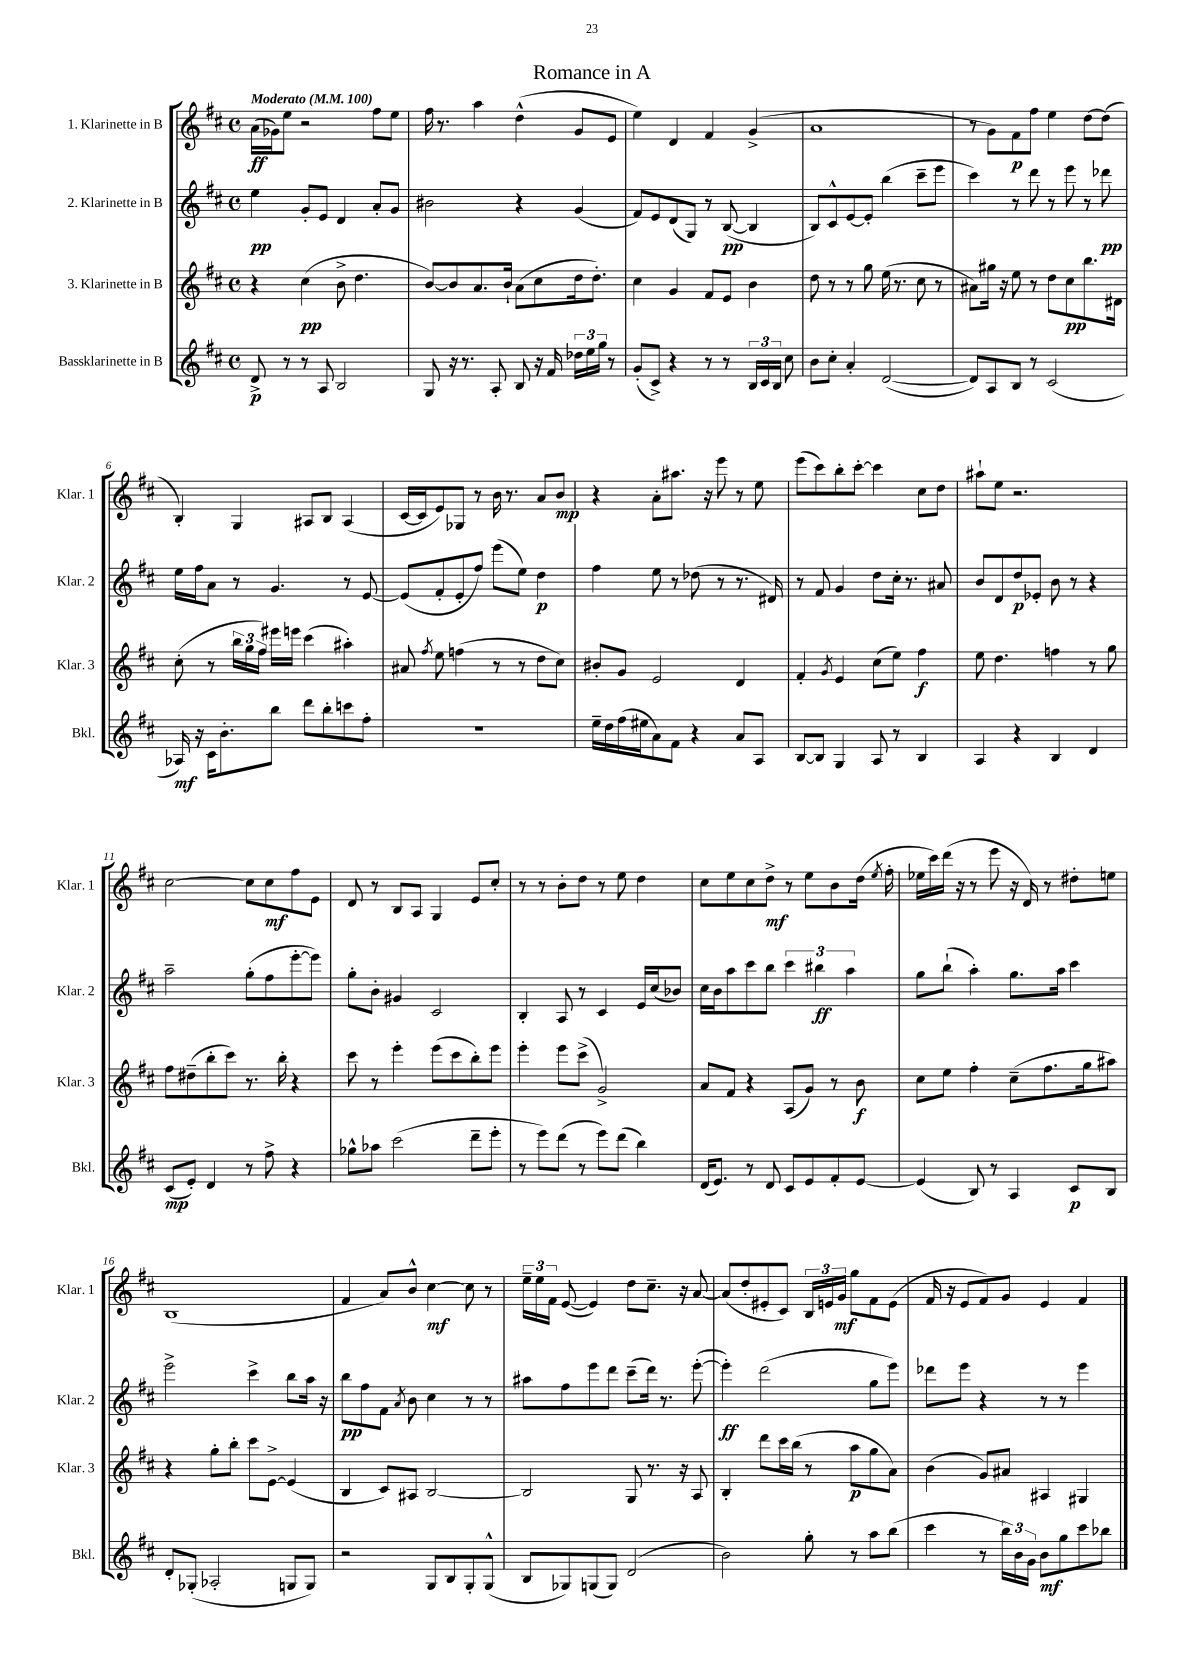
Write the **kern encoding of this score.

**kern	**dynam	**kern	**dynam	**kern	**dynam	**kern	**dynam
*part4	*part4	*part3	*part3	*part2	*part2	*part1	*part1
*staff4	*staff4	*staff3	*staff3	*staff2	*staff2	*staff1	*staff1
*I"Bassklarinette in B	*	*I"3. Klarinette in B	*	*I"2. Klarinette in B	*	*I"1. Klarinette in B	*
*I'Bkl.	*	*I'Klar. 3	*	*I'Klar. 2	*	*I'Klar. 1	*
*clefG2	*	*clefG2	*	*clefG2	*	*clefG2	*
*k[f#c#]	*	*k[f#c#]	*	*k[f#c#]	*	*k[f#c#]	*
*M4/4	*	*M4/4	*	*M4/4	*	*M4/4	*
*met(c)	*	*met(c)	*	*met(c)	*	*met(c)	*
*MM100	*	*MM100	*	*MM100	*	*MM100	*
=1	=1	=1	=1	=1	=1	=1	=1
!	!	!	!	!	!	!LO:TX:a:B:t=Moderato	!
8d^/	p	4r	.	4ee\	pp	(16a\LL	ff
.	.	.	.	.	.	16g-X\J)	.
8r	.	.	.	.	.	8ee\J	.
8r	.	(4cc#\	pp	8g'/L	.	2r	.
8A/	.	.	.	8e/J	.	.	.
2B/	.	8b^\	.	4d/	.	.	.
.	.	4.dd\	.	.	.	.	.
.	.	.	.	8a'/L	.	8ff#\L	.
.	.	.	.	8g/J	.	8ee\J	.
=2	=2	=2	=2	=2	=2	=2	=2
8G/	.	[8b/L)	.	2b#X\	.	16ff#\	.
.	.	.	.	.	.	8.r	.
16r	.	8b/]	.	.	.	.	.
8.r	.	.	.	.	.	.	.
.	.	8.a/	.	.	.	4aa\	.
8A'/	.	.	.	.	.	.	.
.	.	16b`/Jk	.	.	.	.	.
8B/	.	(8a\L	.	4r	.	(4dd^^\	.
16r	.	8cc#\	.	.	.	.	.
16f#/	.	.	.	.	.	.	.
24dd-X\LL	.	16dd\k	.	(4g/	.	8g/L	.
24ee\	.	.	.	.	.	.	.
.	.	8.dd'\J)	.	.	.	.	.
24gg\JJ	.	.	.	.	.	.	.
8r	.	.	.	.	.	8e/J	.
=3	=3	=3	=3	=3	=3	=3	=3
(8g'/L	.	4cc#\	.	8f#/L)	.	4ee\)	.
8c#^/J)	.	.	.	8e/	.	.	.
4r	.	4g/	.	(8d/	.	4d/	.
.	.	.	.	8G/J)	.	.	.
8r	.	8f#/L	.	8r	.	4f#/	.
8r	.	8e/J	.	([8B/	pp	.	.
24B/LL	.	4b\	.	4B/]	.	(4g^/	.
24c#/	.	.	.	.	.	.	.
24B/JJ	.	.	.	.	.	.	.
8cc#\	.	.	.	.	.	.	.
=4	=4	=4	=4	=4	=4	=4	=4
8b\L	.	8dd\	.	8B/L)	.	1a	.
8cc#'\J	.	8r	.	8c#^^/	.	.	.
4a'/	.	8r	.	[8e/	.	.	.
.	.	8gg\	.	8e'/J]	.	.	.
([2d/	.	(16ee\	.	(4bb\	.	.	.
.	.	8.r	.	.	.	.	.
.	.	8cc#\	.	8ccc#~\L	.	.	.
.	.	8r	.	8eee\J	.	.	.
=5	=5	=5	=5	=5	=5	=5	=5
8d/L])	.	8a#X\L)	.	4ccc#\)	.	8r	.
8A/	.	16gg#X\Jk	.	.	.	8g\L)	.
.	.	16r	.	.	.	.	.
8B/J	.	8ee\	.	8r	.	8f#\	p
8r	.	8r	.	8ddd\	.	8ff#\J	.
(2c#/	.	8dd\L	.	8r	.	4ee\	.
.	.	8cc#\	pp	8eee\	.	.	.
.	.	8.bb\	.	8r	.	[8dd\L	.
.	.	.	.	8ddd-X\	pp	(8dd\J]	.
.	.	16d#X\Jk	.	.	.	.	.
!!LO:LB:g=z
=6	=6	=6	=6	=6	=6	=6	=6
16A-X/)	mf	(8cc#'\	.	16ee\LL	.	4B'/)	.
16r	.	.	.	16ff#\J	.	.	.
16c#\KL	.	8r	.	8a\J	.	.	.
8.b'\	.	.	.	.	.	.	.
.	.	24bb\LL	.	8r	.	4G/	.
.	.	24gg\	.	.	.	.	.
.	.	24ff#\JJ)	.	.	.	.	.
8bb\J	.	16eee#X\LL	.	4.g/	.	.	.
.	.	16eeen\JJ	.	.	.	.	.
8ddd\L	.	(4ccc#\	.	.	.	8A#X/L	.
8bb'\	.	.	.	.	.	8B/J	.
8cccn\	.	4aa#X'\)	.	8r	.	(4A#/	.
8ff#'\J	.	.	.	[8e/	.	.	.
=7	=7	=7	=7	=7	=7	=7	=7
1r	.	8a#X/	.	(8e/L]	.	[16c#/LL	.
.	.	.	.	.	.	16c#/J]	.
.	.	8qff#/	.	.	.	.	.
.	.	8ee\	.	8f#'/	.	8e/)	.
.	.	(4ffn\	.	8e'/	.	8G-X/J	.
.	.	.	.	8ff#/J)	.	8r	.
.	.	8r	.	(8eee\L	.	16b\	.
.	.	.	.	.	.	8.r	.
.	.	8r	.	8ee\J)	.	.	.
.	.	8dd\L	.	4dd\	p	8a/L	.
.	.	8cc#\J)	.	.	.	8b/J	mp
=8	=8	=8	=8	=8	=8	=8	=8
16ee~\LL	.	8b#X'/L	.	4ff#\	.	4r	.
16dd\	.	.	.	.	.	.	.
(16ff#\	.	8g/J	.	.	.	.	.
16ee#X\J	.	.	.	.	.	.	.
8a\)	.	2e/	.	8ee\	.	8a'\L	.
8f#\J	.	.	.	8r	.	8.aa#X\J	.
4r	.	.	.	(8dd-X\	.	.	.
.	.	.	.	.	.	16r	.
.	.	.	.	8r	.	8eee\	.
8a/L	.	4d/	.	8.r	.	8r	.
8A/J	.	.	.	.	.	8ee\	.
.	.	.	.	16d#X/)	.	.	.
=9	=9	=9	=9	=9	=9	=9	=9
[8B/L	.	4f#'/	.	8r	.	(8eee\L	.
8B/J]	.	.	.	8f#/	.	8ccc#\)	.
.	.	8qg/	.	.	.	.	.
4G/	.	4e/	.	4g/	.	8bb'\	.
.	.	.	.	.	.	[8ccc#'\J	.
8A/	.	(8cc#\L	.	8dd\L	.	4ccc#\]	.
8r	.	8ee\J)	.	16cc#'\Jk	.	.	.
.	.	.	.	8.r	.	.	.
4B/	.	4ff#\	f	.	.	8cc#\L	.
.	.	.	.	8a#X/	.	8dd\J	.
=10	=10	=10	=10	=10	=10	=10	=10
4A/	.	8ee\	.	8b/L	.	8aa#X`\L	.
.	.	4.dd\	.	8d/	.	8ee\J	.
4r	.	.	.	8dd/	p	2.r	.
.	.	.	.	8e-X'/J	.	.	.
4B/	.	4ffn\	.	8b\	.	.	.
.	.	.	.	8r	.	.	.
4d/	.	8r	.	4r	.	.	.
.	.	8gg\	.	.	.	.	.
!!LO:LB:g=z
=11	=11	=11	=11	=11	=11	=11	=11
(8c#/L	mp	8ff#\L	.	2aa~\	.	[2cc#\	.
8e'/J)	.	(8dd#X~\	.	.	.	.	.
4d/	.	8bb'\	.	.	.	.	.
.	.	8ccc#\J)	.	.	.	.	.
8r	.	8.r	.	(8gg'\L	.	8cc#\L]	.
8ff#^\	.	.	.	8ff#\	.	8cc#\	mf
.	.	16bb'\	.	.	.	.	.
4r	.	4r	.	[8eee'\	.	8ff#\	.
.	.	.	.	8eee\J])	.	8e\J	.
=12	=12	=12	=12	=12	=12	=12	=12
8gg-X^^\L	.	8ccc#\	.	8gg'\L	.	8d/	.
8aa-X\J	.	8r	.	8b'\J	.	8r	.
(2ccc#\	.	4eee'\	.	4g#X/	.	8B/L	.
.	.	.	.	.	.	8A/J	.
.	.	(8eee\L	.	2c#/	.	4G/	.
.	.	8ccc#\	.	.	.	.	.
8ddd~\L	.	8bb'\)	.	.	.	8e/L	.
8eee'\J	.	8eee\J	.	.	.	8cc#'/J	.
=13	=13	=13	=13	=13	=13	=13	=13
8r	.	4eee'\	.	4B'/	.	8r	.
8eee\L)	.	.	.	.	.	8r	.
(8ddd\J	.	8eee\L	.	8A/	.	8b'\L	.
8r	.	(8ccc#^\J	.	8r	.	8dd\J	.
8eee\L)	.	2g^/)	.	4c#/	.	8r	.
(8ddd\J	.	.	.	.	.	8ee\	.
4bb\)	.	.	.	16e/LL	.	4dd\	.
.	.	.	.	(16cc#/J	.	.	.
.	.	.	.	8b-X/J)	.	.	.
=14	=14	=14	=14	=14	=14	=14	=14
(16d/KL	.	8a/L	.	16cc#\LL	.	8cc#\L	.
8.e/J)	.	.	.	16b\J	.	.	.
.	.	8f#/J	.	8aa\	.	8ee\	.
8r	.	4r	.	8ccc#\	.	8cc#\	.
8d/	.	.	.	8bb\J	.	8dd^\J	mf
8c#/L	.	(8A/L	.	6ccc#\	.	8r	.
8e/	.	8g/J)	.	.	.	8ee\L	.
.	.	.	.	6bb#X\	ff	.	.
8f#'/	.	8r	.	.	.	8b\	.
.	.	.	.	6aa\	.	.	.
[8e/J	.	8b\	f	.	.	(16dd\Jk	.
.	.	.	.	.	.	8qee/	.
.	.	.	.	.	.	16ff#'\	.
=15	=15	=15	=15	=15	=15	=15	=15
(4e/]	.	8cc#\L	.	8gg\L	.	16ee-X\LL	.
.	.	.	.	.	.	16ccc#\)	.
.	.	8ee\J	.	(8bb`\J	.	(16ddd\JJ	.
.	.	.	.	.	.	16r	.
8B/)	.	4ff#'\	.	4aa'\)	.	8r	.
8r	.	.	.	.	.	8eee\	.
4A/	.	(8cc#~\L	.	8.gg\L	.	16r	.
.	.	.	.	.	.	16d/)	.
.	.	8.ff#\	.	.	.	8r	.
.	.	.	.	16aa\Jk	.	.	.
8c#/L	p	.	.	4ccc#\	.	8dd#X'\L	.
.	.	16gg\k	.	.	.	.	.
8B/J	.	8aa#X\J)	.	.	.	8een\J	.
!!LO:LB:g=z
=16	=16	=16	=16	=16	=16	=16	=16
8d'/L	.	4r	.	2eee^\	.	(1B	.
(8G-X'/J	.	.	.	.	.	.	.
2A-X'/	.	8gg'\L	.	.	.	.	.
.	.	8bb'\J	.	.	.	.	.
.	.	8ccc#\L	.	4ccc#^\	.	.	.
.	.	[8e^\J	.	.	.	.	.
8Gn/L	.	(4e/]	.	8bb\L	.	.	.
8G/J)	.	.	.	16aa\Jk	.	.	.
.	.	.	.	16r	.	.	.
=17	=17	=17	=17	=17	=17	=17	=17
2r	.	4B/	.	8bb\L	pp	4f#/	.
.	.	.	.	8ff#\	.	.	.
.	.	8c#/L)	.	8f#\J	.	8a/L)	.
.	.	.	.	8qa/	.	.	.
.	.	8A#X/J	.	8b\	.	8b^^/J	.
8G/L	.	[2B/	.	4cc#\	.	[4cc#\	mf
8B/	.	.	.	.	.	.	.
8G'/	.	.	.	8r	.	8cc#\]	.
(8G^^/J	.	.	.	8r	.	8r	.
=18	=18	=18	=18	=18	=18	=18	=18
8B/L	.	2B/]	.	8aa#X\L	.	24ee~\LL	.
.	.	.	.	.	.	24ee\	.
.	.	.	.	.	.	24f#\JJ	.
8G-X/)	.	.	.	8ff#\	.	([8e/	.
(8Gn/	.	.	.	8eee\	.	4e/])	.
8G/J)	.	.	.	8ddd\J	.	.	.
(2d/	.	8G/	.	(8ccc#~\L	.	8dd\L	.
.	.	8.r	.	16ddd\Jk)	.	8.cc#~\J	.
.	.	.	.	8.r	.	.	.
.	.	16r	.	.	.	16r	.
.	.	8A/	.	([8eee'\	.	[8a/	.
=19	=19	=19	=19	=19	=19	=19	=19
2b\)	.	4B'/	.	4eee'\])	ff	(8a/L]	.
.	.	.	.	.	.	8dd'/	.
.	.	8ddd\L	.	(2ddd\	.	8e#X'/	.
.	.	16ccc#\L	.	.	.	8c#/J)	.
.	.	(16bb\JJ	.	.	.	.	.
8gg'\	.	8r	.	.	.	24B/LL	.
.	.	.	.	.	.	24en/	.
.	.	.	.	.	.	24g/JJ	mf
8r	.	8aa\L	p	.	.	8gg\L	.
8aa\L	.	8gg\	.	8gg\L	.	8f#\	.
(8bb\J	.	8a\J)	.	8eee\J)	.	(8e\J	.
=20	=20	=20	=20	=20	=20	=20	=20
4ccc#\	.	(4b\	.	8ddd-X\L	.	16f#/	.
.	.	.	.	.	.	16r	.
.	.	.	.	8eee\J	.	8e/L	.
8r	.	8g/L)	.	4r	.	8f#/)	.
24bb\LL)	.	8a#X/J	.	.	.	8g/J	.
24b\	.	.	.	.	.	.	.
24g\JJ	.	.	.	.	.	.	.
8b\L	mf	4A#X/	.	8r	.	4e/	.
8gg\	.	.	.	8r	.	.	.
8ccc#\	.	4G#X/	.	4eee\	.	4f#/	.
8bb-X\J	.	.	.	.	.	.	.
==	==	==	==	==	==	==	==
*-	*-	*-	*-	*-	*-	*-	*-
